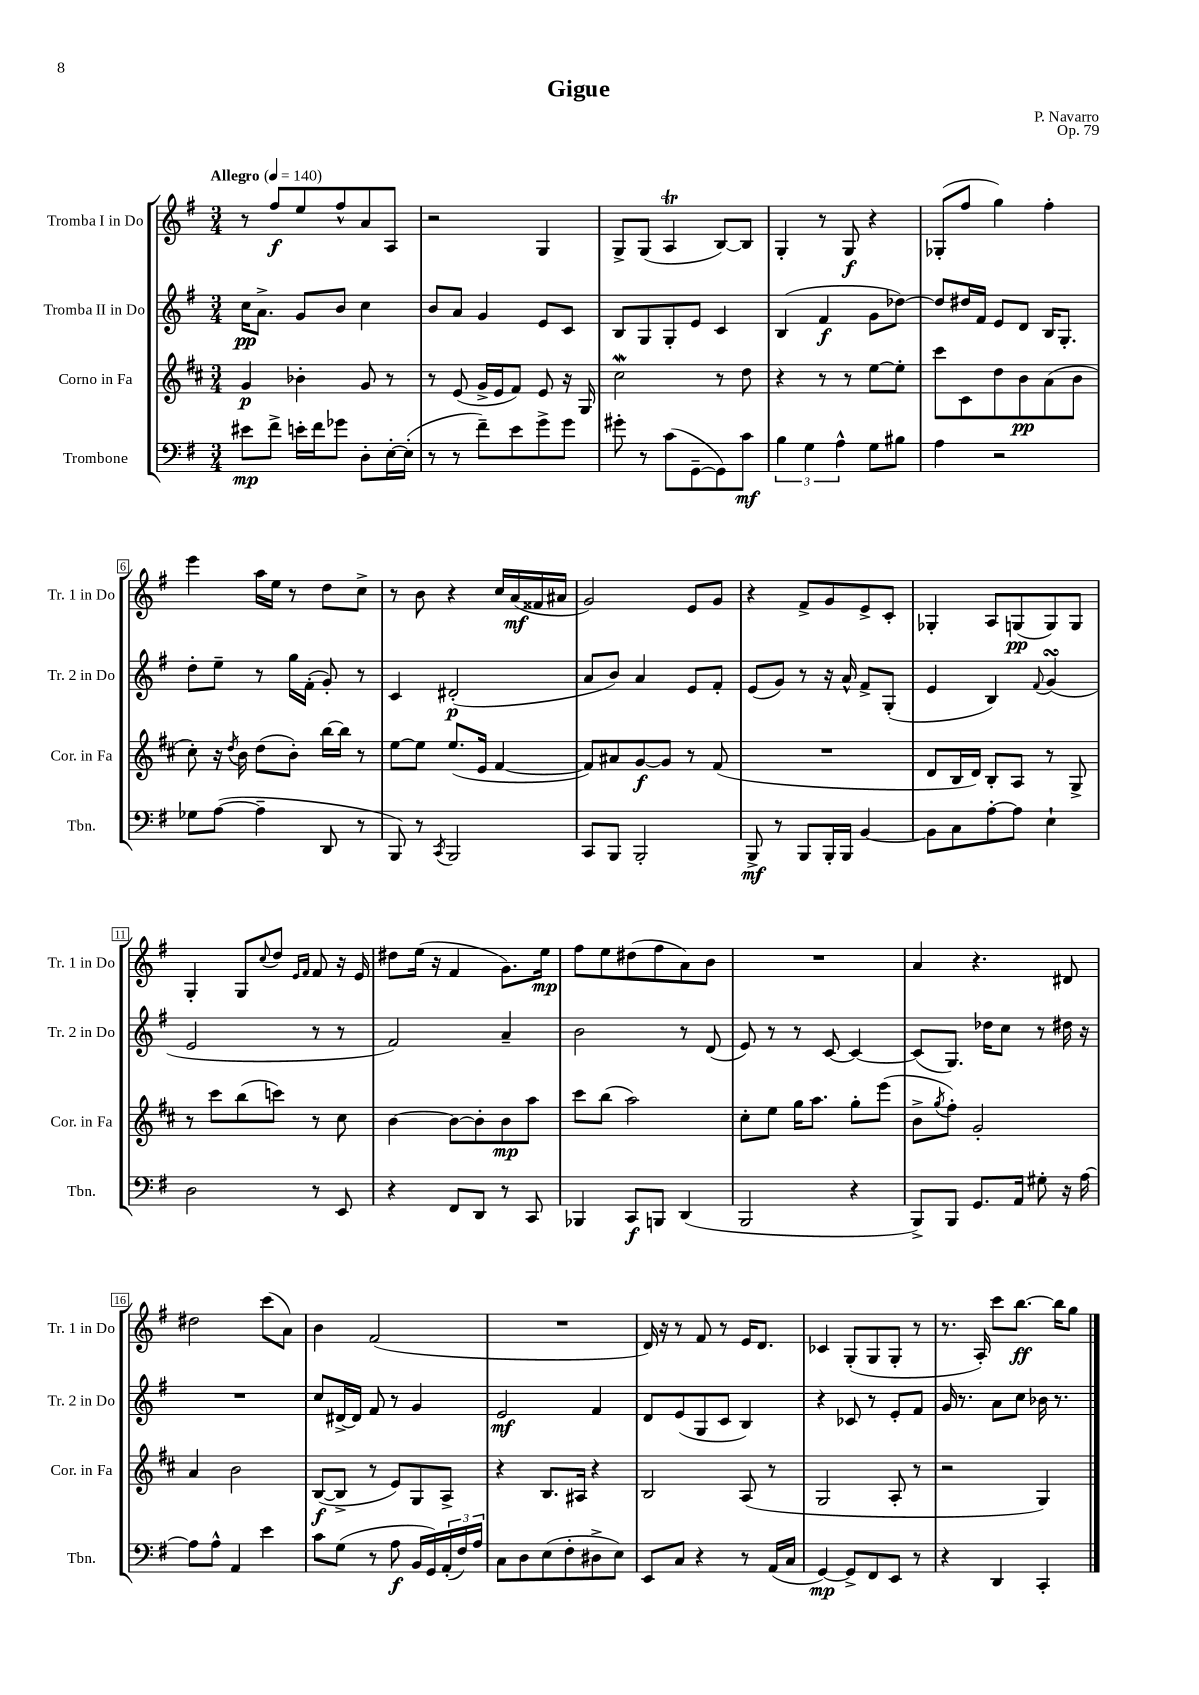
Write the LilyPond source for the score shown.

\header { title = "Gigue" composer = "P. Navarro" opus = "Op. 79" }
<<
\new StaffGroup <<
\new Staff = "s0" \with { instrumentName = "Tromba I in Do" shortInstrumentName = "Tr. 1 in Do" } {
    \clef treble \key g \major \numericTimeSignature \time 3/4 \tempo "Allegro" 4 = 140
    r8 fis''8\f e''8 fis''8-^ a'8 a8 |
    r2 g4 |
    g8-> g8( a4\trill b8~) b8 |
    g4-. r8 g8\f r4 |
    ges8-.( fis''8 g''4) fis''4-. |
    e'''4 a''16 e''16 r8 d''8 c''8-> |
    r8 b'8 r4 c''16 a'16\mf( fisis'16 ais'16 |
    g'2) e'8 g'8 |
    r4 fis'8-> g'8 e'8-> c'8-. |
    ges4-. a8 g8\pp( g8) g8 |
    g4-. g8 \appoggiatura { c''8 } d''8 \grace { e'16 fis'16 } fis'8 r16 e'16 |
    dis''8 e''16( r16 fis'4 g'8.) e''16\mp |
    fis''8 e''8 dis''8( fis''8 a'8) b'8 |
    R2. |
    a'4 r4. dis'8 |
    dis''2 c'''8( a'8) |
    b'4 fis'2( |
    R2. |
    d'16) r16 r8 fis'8 r8 e'16 d'8. |
    ces'4 g8-.( g8 g8-. r8 |
    r8. a16-.) c'''8 b''8.~\ff b''16 g''8 \bar "|." |
}
\new Staff = "s1" \with { instrumentName = "Tromba II in Do" shortInstrumentName = "Tr. 2 in Do" } {
    \clef treble \key g \major \numericTimeSignature \time 3/4
    c''16\pp a'8.-> g'8 b'8 c''4 |
    b'8 a'8 g'4 e'8 c'8 |
    b8 g8 g8-. e'8 c'4 |
    b4( fis'4\f g'8 des''8~) |
    des''8 dis''16 fis'16 e'8 d'8 b16 g8.-. |
    d''8-. e''8-- r8 g''16 fis'16-.( g'8-.) r8 |
    c'4 dis'2-.\p( |
    a'8 b'8) a'4 e'8 fis'8-. |
    e'8( g'8) r8 r16 a'16-^ fis'8-> g8-.( |
    e'4 b4) \appoggiatura { fis'8 } g'4\turn( |
    e'2 r8 r8 |
    fis'2) a'4-- |
    b'2 r8 d'8( |
    e'8) r8 r8 c'8~ c'4~ |
    c'8( g8.) des''16 c''8 r8 dis''16 r16 |
    R2. |
    c''8 dis'16~-> dis'16 fis'8 r8 g'4 |
    e'2\mf fis'4 |
    d'8 e'8( g8 c'8 b4) |
    r4 ces'8 r8 e'8-. fis'8 |
    g'16 r8. a'8 c''8 bes'16 r8. \bar "|." |
}
\new Staff = "s2" \with { instrumentName = "Corno in Fa" shortInstrumentName = "Cor. in Fa" } {
    \clef treble \key d \major \numericTimeSignature \time 3/4
    g'4\p bes'4-. g'8 r8 |
    r8 e'8( g'16-> e'16 fis'8) e'8 r16 g16 |
    cis''2\mordent r8 d''8 |
    r4 r8 r8 e''8~ e''8-. |
    cis'''8 cis'8 d''8 b'8\pp a'8( b'8 |
    cis''8-.) r16 \acciaccatura { d''8 } b'16 d''8( b'8-.) b''16~ b''16 r8 |
    e''8~ e''8 e''8.( e'16 fis'4~ |
    fis'8) ais'8 g'8~\f g'8 r8 fis'8( |
    R2. |
    d'8 b16 d'16) b8-. a8 r8 g8-> |
    r8 cis'''8 b''8( c'''8) r8 cis''8 |
    b'4~ b'8~ b'8-. b'8\mp a''8 |
    cis'''8 b''8( a''2) |
    cis''8-. e''8 g''16 a''8. g''8-. e'''8( |
    b'8-> \acciaccatura { g''8 } fis''8-.) g'2-. |
    a'4 b'2 |
    b8~\f( b8-> r8 e'8) g8 a8-> |
    r4 b8. ais16 r4 |
    b2 a8( r8 |
    g2 a8-. r8 |
    r2 g4) \bar "|." |
}
\new Staff = "s3" \with { instrumentName = "Trombone" shortInstrumentName = "Tbn." } {
    \clef bass \key g \major \numericTimeSignature \time 3/4
    eis'8\mp fis'8-> e'16-. fis'16 ges'8 d8-. e16~-. e16-.( |
    r8 r8 fis'8--) e'8 g'8-> g'8 |
    gis'8-. r8 c'8( g,8~-- g,8) c'8\mf |
    \tuplet 3/2 { b4 g4 a4-^ } g8 bis8 |
    a4 r2 |
    ges8 a8~( a4-- d,8 r8 |
    b,,8) r8 \acciaccatura { c,8 } b,,2 |
    c,8 b,,8 b,,2-. |
    b,,8->\mf r8 b,,8 b,,16-. b,,16 b,4~ |
    b,8 c8 a8~-. a8 e4-! |
    d2 r8 e,8 |
    r4 fis,8 d,8 r8 c,8 |
    bes,,4 c,8\f b,,8 d,4( |
    b,,2 r4 |
    b,,8->) b,,8 g,8. a,16 gis8-. r16 a16~ |
    a8 a8-^ a,4 e'4 |
    c'8 g8( r8 a8\f b,16 g,16) \tuplet 3/2 { a,16-.( fis16) a16 } |
    c8 d8 e8( fis8-. dis8-> e8) |
    e,8 c8 r4 r8 a,16( c16 |
    g,4~\mp) g,8-> fis,8 e,8 r8 |
    r4 d,4 c,4-. \bar "|." |
}
>>
>>
\layout { \context { \Score \override BarNumber.stencil = #(make-stencil-boxer 0.1 0.3 ly:text-interface::print) } }
